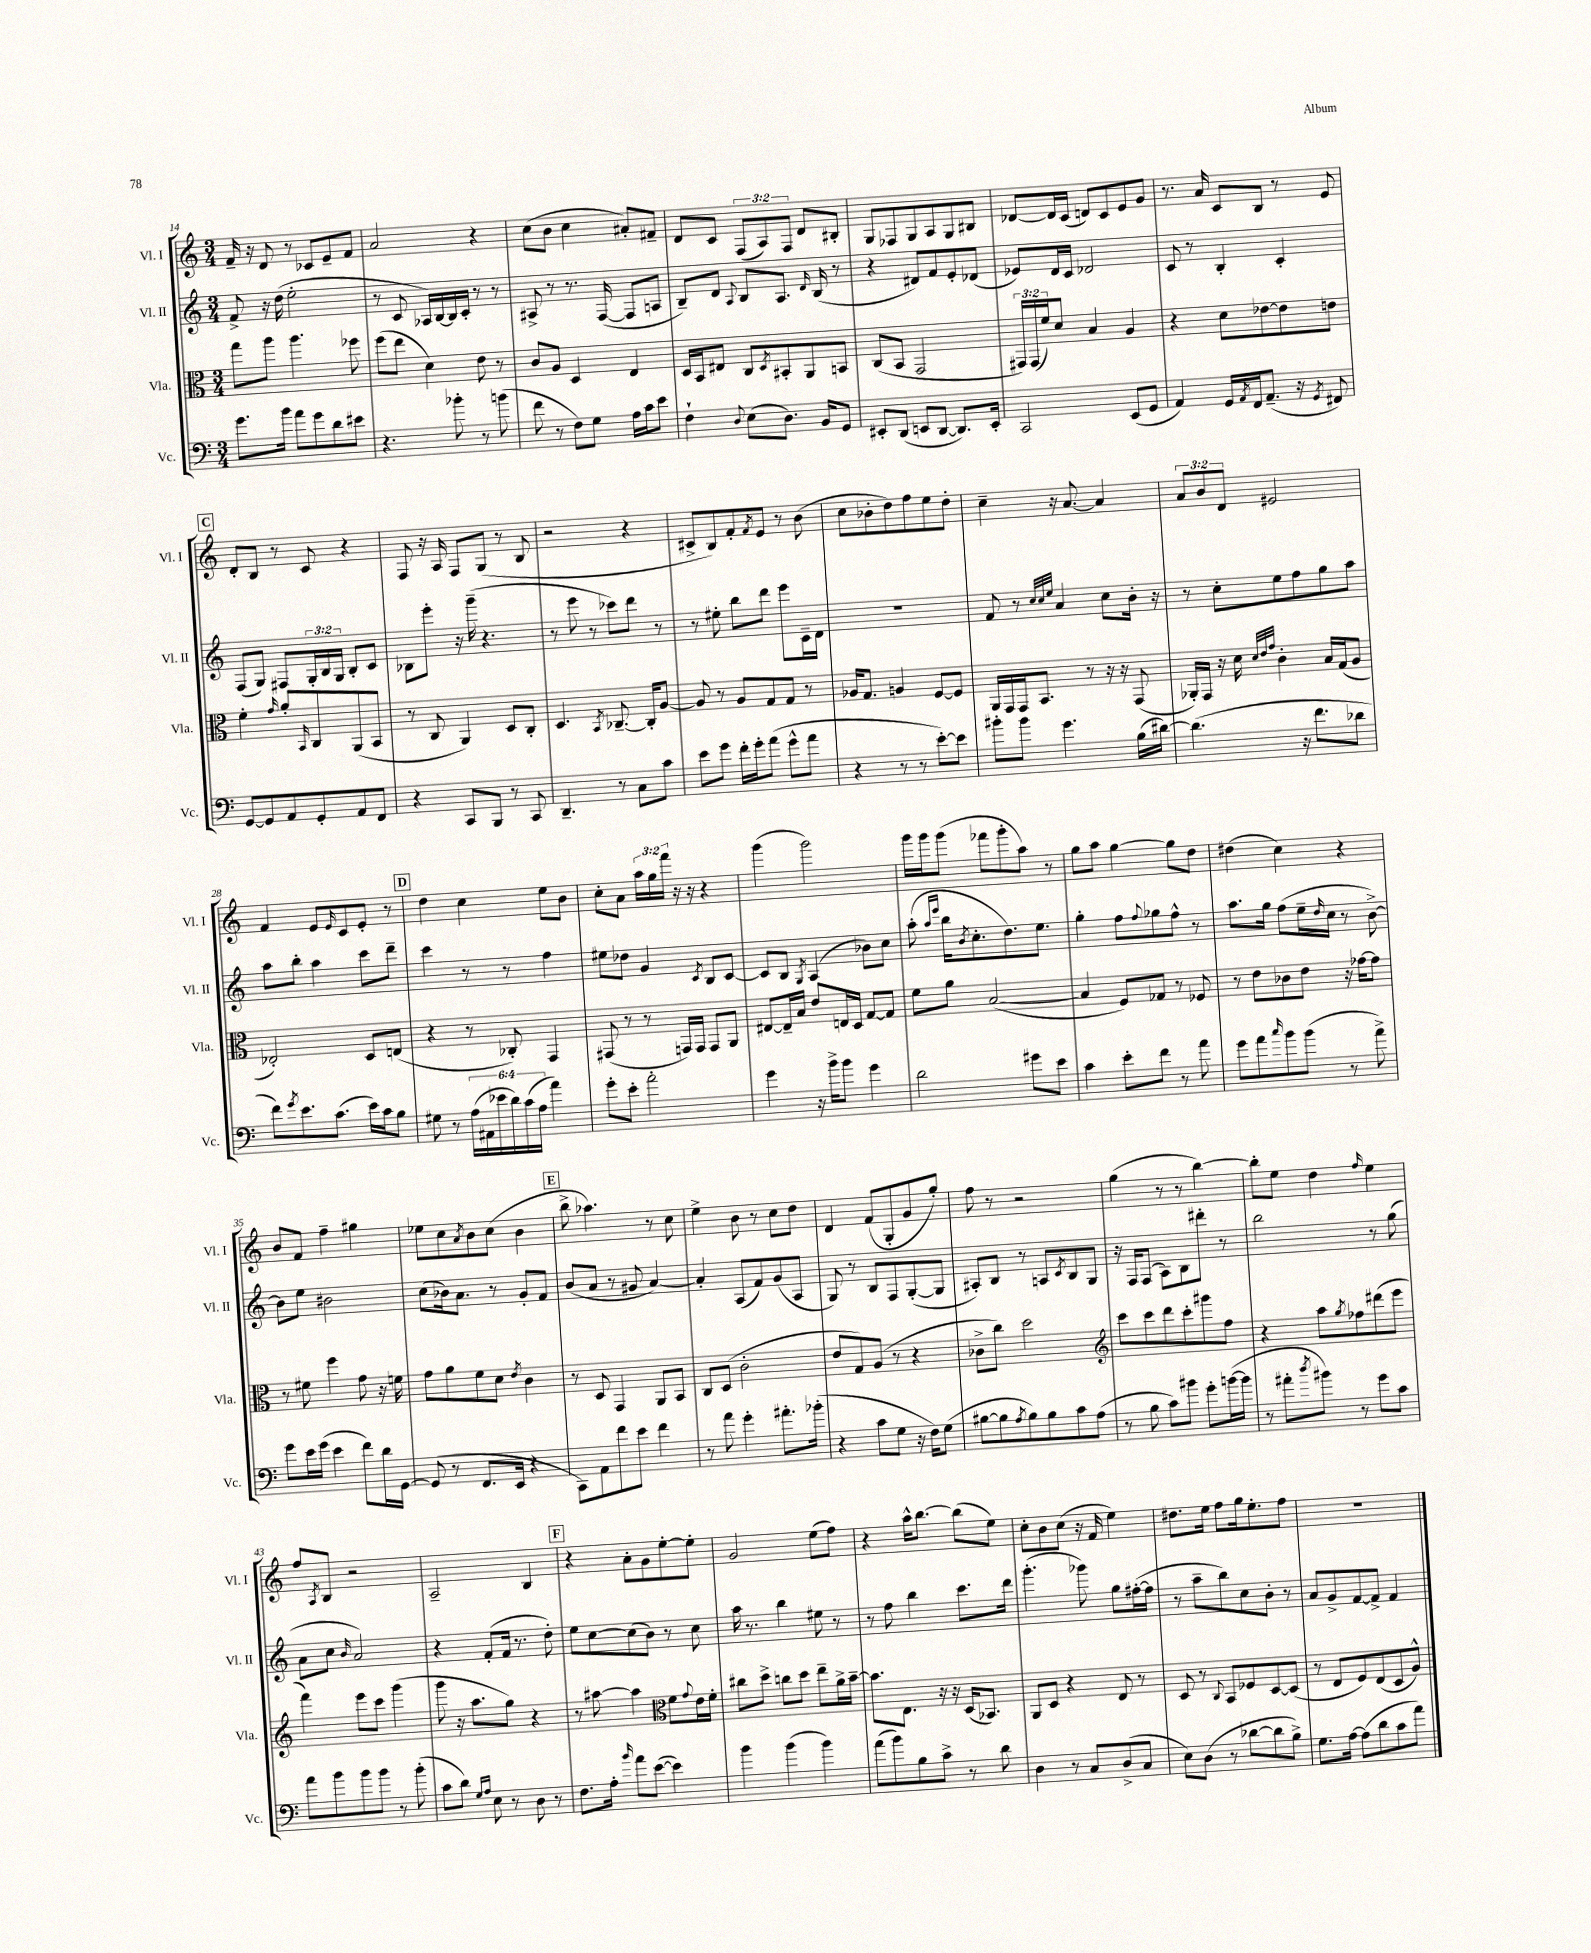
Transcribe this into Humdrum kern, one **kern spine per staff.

**kern	**kern	**kern	**kern
*part4	*part3	*part2	*part1
*staff4	*staff3	*staff2	*staff1
*I"Vc.	*I"Vla.	*I"Vl. II	*I"Vl. I
*I'Vc.	*I'Vla.	*I'Vl. II	*I'Vl. I
*clefF4	*clefC3	*clefG2	*clefG2
*k[]	*k[]	*k[]	*k[]
*M3/4	*M3/4	*M3/4	*M3/4
=14	=14	=14	=14
8.g\L	8gg\L	8f^/	16f~/
.	.	.	16r
.	8aa\J	16r	8d/
16b\Jk	.	(16dd\	.
8a\L	4.aa\	2ee'\	8r
8g\	.	.	8c-X/L
8d\	.	.	8e~/
8e#X\J	8ff-X\	.	8f/J
=15	=15	=15	=15
4.r	(8ff\L	8r	2a/
.	8ee\J	8c/	.
.	4d\)	16A-X/LL)	.
.	.	[16B/	.
8b-X'\	.	16B/]	.
.	.	16c'/JJ	.
8r	8e\	8r	4r
(8bn\	8r	8r	.
=16	=16	=16	=16
8f\	8c/L	8A#X^/	(8cc\L
8r	8A/J	8r	8b\J
8F\L)	4D/	8.r	4cc\
8G\J	.	.	.
.	.	([16F/	.
16A\LL	4E/	8F/L]	8a#X'/L)
16c\J	.	.	.
8e\J	.	8An/J	8f#X~/J
=17	=17	=17	=17
4F`\	16D/LL	8B~/L)	8d/L
.	16BB/J	.	.
.	8E#X/J	8d/J	8c/J
8qqD/	.	8qqA/	.
(8E\L	8C/L	8B/L	(12F/L
.	.	.	12A/)
.	8qD/	.	.
8.D\J)	8BB#X'/	8.A/J	.
.	.	.	12F/J
.	8AA/	.	8d/L
.	.	16qqd/	.
16BB/KL	.	(16B/	.
8GG/J	8BBn/J	8r	8B#X'/J
=18	=18	=18	=18
8EE#X'/L	(8C/L	4r	8G/L
(8DD/J	8BB/J	.	8F-X/
8EEn/L	2GG/	8d#X/L)	8G/
[8DD/J	.	8f/	8A/
8.DD/L])	.	8e'/	8G/
.	.	(8d-X/J	8B#X/J
16EE'/Jk	.	.	.
=19	=19	=19	=19
2CC/	24GG#X/LL)	8e-X/L)	[8d-X/L
.	(24GG#/	.	.
.	24f/J)	.	.
.	8d/J	16d/L	16d-/L]
.	.	16c/JJ	(16c/JJ
.	4B/	2d-X/	8dn/L)
.	.	.	8c/
(8EE/L	4A/	.	8e/
8GG/J	.	.	8g/J
=20	=20	=20	=20
4AA/)	4r	8c/	8.r
.	.	8r	.
.	.	.	16a/
16GG/LL	8d\L	4B'/	8c/L
8qAA/	.	.	.
16FF/J	.	.	.
(8.AA~/J	[8e-X\	.	8B/J
.	8e-\]	4c'/	8r
16r	.	.	.
8qGG/	.	.	.
8FF#X/)	8en\J	.	8e/
!!LO:LB:g=z
!!LO:REH:place=s1:t=C
=21	=21	=21	=21
[8GG/L	4f'\	(8F/L	8d'/L
8GG/]	.	8G/J)	8B/J
.	16qqg/	.	.
8AA/	8a'/L	8F#X/L	8r
.	16qqBB/	.	.
8GG'/	8C/	24G'/L	8c/
.	.	24B/	.
.	.	24G/JJ	.
8AA/	(8AA/	8B'/L	4r
8FF/J	8BB/J	8c/J	.
=22	=22	=22	=22
4r	8r	8B-X\L	8F/
.	8C/	8eee'\J	16r
.	.	.	16A/
8CC/L	4AA/)	16r	8F/L
.	.	(16ggg~\	.
8BBB/J	.	4.r	(8G/J
8r	8D/L	.	8r
8CC/	8C'/J	.	8B/
=23	=23	=23	=23
4.DD~/	4.D/	8r	2r
.	.	8eee\	.
.	.	8r	.
.	8qBB/	.	.
8r	[8.C-X~/	8ccc-X\L)	.
8C\L	.	8ddd\J	4r
.	16C-'/KL]	.	.
8c\J	[8A/J	8r	.
=24	=24	=24	=24
8e\L	8A/]	8r	8c#X^/L
8g\J	8r	8ee#X'\	8B/)
16f'\LL	8A/L	8bb\L	8f'/
16g'\J	.	.	.
.	.	.	8qf/
(8a\J	8G/	8ddd\J	8e/J
8g^^\L	8G/J	8eee\L	8r
8a\J	8r	16c~\L	(8b\
.	.	16d\JJ	.
=25	=25	=25	=25
4r	16A-X/KL	2.r	8cc\L
.	8.G/J	.	.
.	.	.	8b-X'\
8r	4An/	.	8dd\)
8r	.	.	8ff\
[8e'\L)	[8F/L	.	8ee\
8e\J]	8F/J]	.	8dd'\J
=26	=26	=26	=26
8b#X'\L	16AA/LL	8f/	4cc~\
.	16GG/	.	.
8b#\J	16GG/J	8r	.
.	8.BB/J	.	.
.	.	32qqcc/LLL	.
.	.	32qqcc/	.
.	.	32qqee/JJJ	.
4.g\	.	4a/	16r
.	.	.	[8.a/
.	8r	.	.
.	16r	8cc\L	4a/]
.	16r	.	.
(16B\LL	(8GG/	16b'\Jk	.
[16d#X\JJ)	.	16r	.
=27	=27	=27	=27
(4.d#\]	16AA-X'/LL)	8r	12a/L
.	16GG/JJ	.	.
.	.	.	12b/
.	16r	8cc'\L	.
.	.	.	12d/J
.	16d\	.	.
.	32qqd/LLL	.	.
.	32qqe/	.	.
.	32qqg/JJJ	.	.
.	4c'\	8ee\	2e#X/
16r	.	8ff\	.
8.f\L	.	.	.
.	16B/LL	8gg\	.
.	(16G/J	.	.
8d-X\J	8A/J	8aa\J	.
!!LO:LB:g=z
=28	=28	=28	=28
8f\L)	2E-X'/)	8aa\L	4f/
8qg/	.	.	.
8.e\	.	8bb'\J	.
.	.	4aa\	8e/L
(8.c\J	.	.	.
.	.	.	16qqe/
.	.	.	8c/
16e\LL)	8D/L	8ccc\L	8e'/J
16c\J	.	.	.
8B\J	(8En/J	8ddd~\J	8r
!!LO:REH:place=s1:t=D
=29	=29	=29	=29
8G#X\	4r	4ccc\	4dd\
8r	.	.	.
(24A\LL	8r	8r	4cc\
24AA#X\	.	.	.
24e-X\	.	.	.
24d\)	8C-X'/)	8r	.
(24c\	.	.	.
24A\JJ	.	.	.
4a\)	4GG/	4ff\	8ee\L
.	.	.	8b\J
=30	=30	=30	=30
8g'\L	(8GG#X/	8ee#X\L	8cc'\L
8e'\J	8r	8dd-X\J	8a\J
2a'\	8r	4g/	24aa\LL
.	.	.	24gg\
.	.	.	24fff\JJ
.	16GGn/LL)	.	16r
.	16GG/JJ	.	16r
.	.	8qc/	.
.	8GG/L	8B/L	4r
.	8AA/J	[8c/J	.
=31	=31	=31	=31
4g\	[8E#X/L	8c/L]	(4ggg\
.	16E#~/L]	8B/J	.
.	16B/JJ	.	.
.	.	8qG/	.
16r	8e/L	(4A/	2ggg\)
16b^\KL	.	.	.
8b\J	16En/L	.	.
.	16D/JJ	.	.
4g\	[8G/L	8b-X\L)	.
.	8G/J]	8cc\J	.
=32	=32	=32	=32
2d\	8f\L	(8aa'\	16ggg\LL
.	.	.	16ggg\J
.	.	16qqaa/LL	.
.	.	16qqeee/JJ	.
.	8a\J	16bb\KL	(8ggg\J
.	.	8qb/	.
.	.	8.cc'\	.
.	([2B/	.	8fff-X\L
.	.	8.dd\)	8ggg'\
8g#X\L	.	.	8aa\J)
.	.	8.ee\J	.
8e\J	.	.	8r
=33	=33	=33	=33
4c\	4B/]	4gg'\	8gg\L
.	.	.	8aa\J
8e'\L	8F/L)	8ff\L	[4gg\
.	.	8qqff/	.
8f\J	8G-X/J	8gg-X\	.
8r	8r	8ff^^\J	8gg\L]
8a\	8F-X/	8r	8dd\J
=34	=34	=34	=34
8g\L	8r	8.aa\L	(4dd#X\
8a\	8e\L	.	.
.	.	16gg\Jk	.
16qqcc/	.	.	.
8b\	8c-X\	(8ff\L	4cc\)
(8b\J	8e\J	16ee~\L	.
.	.	16qqdd/	.
.	.	16cc\JJ	.
8r	16r	8r	4r
.	[16g-X\KL	.	.
8a^\)	8g-\J]	[8b^\)	.
!!LO:LB:g=z
=35	=35	=35	=35
8g\L	8r	8b\L]	8b/L
16e\L	8f#X\	8ee\J	8f/J
(16g\JJ	.	.	.
4e\	4ff\	2b#X\	4ff~\
8f\L)	8g\	.	4gg#X\
16d\L	16r	.	.
[16GG\JJ	16fn\	.	.
=36	=36	=36	=36
(8GG/]	8g\L	(8cc\L	8ee-X\L
8r	8a\	16b-X\k)	8cc\
.	.	8.a\J	.
.	.	.	8qa/
8.FF/L	8f\	.	8b\
.	8d\J	8r	(8cc\J
16EE/Jk	.	.	.
.	8qe/	.	.
4r	4c\	8g'/L	4b\
.	.	8f/J	.
!!LO:REH:place=s1:t=E
=37	=37	=37	=37
8CC\L)	8r	(8b/L	8bb^\
8AA\	8D/	8a/J	4.aa-X\)
8f\	4GG/	8r	.
8e\J	.	8g#X/	.
4f\	8AA/L	[4a/)	8r
.	8BB/J	.	8cc\
=38	=38	=38	=38
8r	8C/L	4a'/]	4ee^\
8a\	(8D/J	.	.
4g'\	2c'\	(8A/L	8b\
.	.	8f/)	8r
8.a#X'\L	.	(8g/	8cc\L
.	.	8A/J	8dd\J
(16b-X'\Jk	.	.	.
=39	=39	=39	=39
4r	8e/L	8G/)	4d/
.	8G/)	8r	.
8c\L	(8A/J	8B/L	(8f/L
8G\J	8r	8F/	8G'/
16r	4r	([8G'/	8g/
16F\KL)	.	.	.
(8G\J	.	8G/J]	8gg'/J)
=40	=40	=40	=40
[8B#X\L	8c-X^\L	8A#X'/L)	8ff\
8B#\]	8cc\J)	8B/J	8r
8qA/	.	.	.
8B#\)	2dd\	8r	2r
8B#\	.	8An/L	.
.	.	8qc/	.
8c\	.	8B/	.
(8A\J	.	8G/J	.
=41	=41	=41	=41
*	*clefG2	*	*
8r	8ccc\L	16r	(4gg\
.	.	16F/KL	.
8B\	8ccc\	(8F/J	.
8c\L)	8ddd\	8A\L)	8r
8b#X\J	8ccc'\	8B\	8r
8g'\L	8ggg#X\	8ddd#X'\J	[4bb\)
([16bn\L	8ff\J	8r	.
16b\JJ]	.	.	.
=42	=42	=42	=42
8r	4r	2bb\	8bb'\L]
8a#X'\L	.	.	8ee\J
8qdd/	.	.	.
8b#X\J)	8aa\L	.	4dd\
.	8qgg/	.	.
8r	8ff-X\	.	.
.	.	.	16qqff/
8g\L	(8ddd#X\	8r	4ee\
8c\J	8eee\J	(8gg\	.
!!LO:LB:g=z
=43	=43	=43	=43
8a\L	4fff\)	8a\L	8ff/L
.	.	.	8qA/
8b\	.	8cc\J	8B/J
.	.	16qqb/	.
8b\	8eee\L	2a/)	2r
8b\J	8ccc\J	.	.
8r	(4ggg\	.	.
(8b'\	.	.	.
=44	=44	=44	=44
8c\L	8ggg\	4r	2A~/
8d\J)	16r	.	.
.	8.aa\L	.	.
16qqG/LL	.	.	.
16qqA/JJ	.	.	.
8E\	.	(8f'/L	.
8r	8gg\J)	16f/Jk	.
.	.	8.r	.
8D\	4r	.	4B/
8r	.	8dd'\)	.
!!LO:REH:place=s1:t=F
=45	=45	=45	=45
8.F\L	8r	8ee\L	4r
.	[8aa#X\	[8cc\	.
16A'\Jk	.	.	.
16qqb/	.	.	.
8a\L	4aa#\]	(8cc\]	8a'\L
([8e\J	.	8b\J)	8g\
*	*clefC3	*	*
4e\])	8f\L	8r	[8ee'\
.	8qqg/	.	.
.	16e\L	8cc\	8ee'\J]
.	16f'\JJ	.	.
=46	=46	=46	=46
4b\	8cc#X\L	16aa\	2g/
.	.	8.r	.
.	8dd^\J	.	.
(4b\	8ccn\L	4bb\	.
.	8dd\J	.	.
4b\)	8ee~\L	8ee#X\	(8ee\L
.	16a^\L	8r	8ff\J)
.	[16b~\JJ	.	.
=47	=47	=47	=47
(8a\L	8.b\L]	8r	4r
8b\)	.	8ff\	.
.	8.E\J	.	.
8B\	.	4bb\	16aa^^\KL
.	.	.	[8.bb\J
8c^\J	16r	.	.
.	16r	.	.
8r	(16D/KL	8.ccc\L	(8bb\L]
.	8.BB-X/J)	.	.
8d\	.	.	8ee\J)
.	.	16ddd\Jk	.
=48	=48	=48	=48
4D\	8AA/L	(4.ggg'\	8cc'\L
.	8D/J	.	8b\
8r	4r	.	(8cc\J
8C/L	.	8ggg-X\)	16r
.	.	.	16f/
(8D^/	8E/	8gg\L	4ee\)
8C/J	8r	([16ff#X'\L	.
.	.	16ff#\JJ]	.
=49	=49	=49	=49
8E\L)	8D/	8r	8.dd#X\L
(8D\J	8r	8aa~\L	.
.	.	.	16ee\Jk
.	8qqC/	.	.
8r	8BB/L	8bb\)	8ff\L
[8d-X\L	8F-X/	8cc\	16gg\k
.	.	.	8.ee'\
8d-\]	[8D/	8b'\J	.
8B^\J)	(8D/J]	8r	8ff\J
=50	=50	=50	=50
8.G\L	8r	8a/L	2.r
.	8E/L	8g^/	.
[16A\Jk	.	.	.
(8A\L]	8F/)	[8f/	.
8d\	(8E/	8f^/J]	.
8c\	8D/	4f/	.
8a\J)	8A^^/J)	.	.
==	==	==	==
*-	*-	*-	*-
